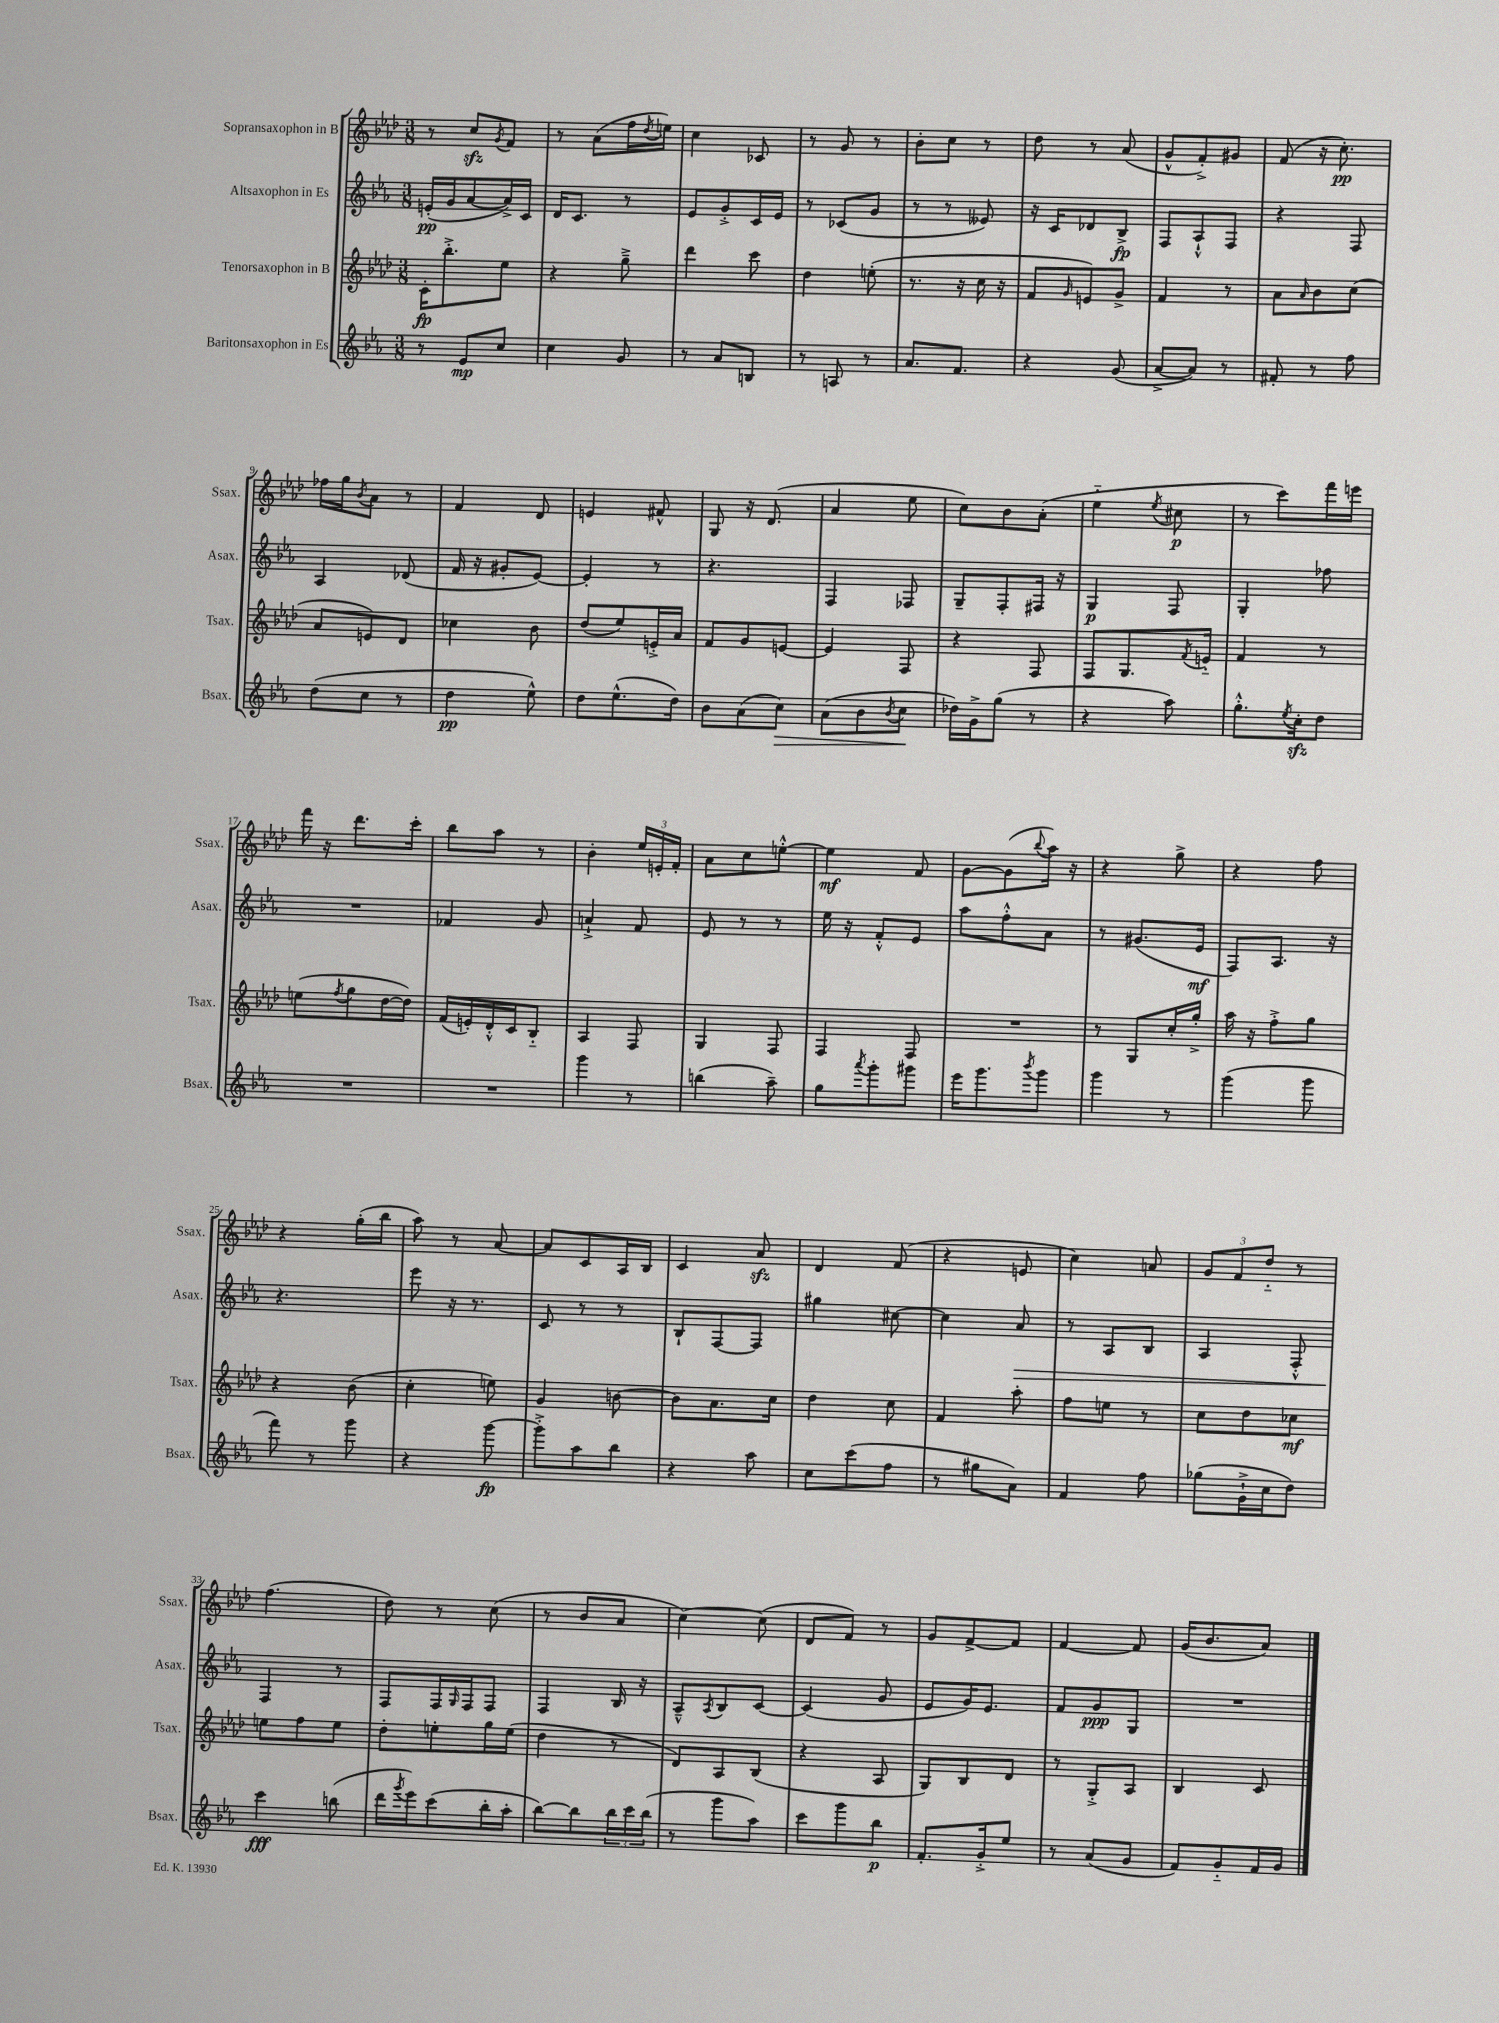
<<
\new StaffGroup <<
\new Staff = "s0" \with { instrumentName = "Sopransaxophon in B" shortInstrumentName = "Ssax." } {
    \clef treble \key aes \major \numericTimeSignature \time 3/8
    r8 c''8\sfz \acciaccatura { g'8 } f'8 |
    r8 aes'8( f''16 \acciaccatura { des''8 } e''16) |
    c''4 ces'8 |
    r8 g'8 r8 |
    bes'8-. c''8 r8 |
    des''8 r8 aes'8( |
    g'8-^ f'8-.->) gis'8 |
    f'8( r16 c''8.-.\pp) |
    fes''16 g''16 \acciaccatura { bes'8 } aes'8 r8 |
    f'4 des'8 |
    e'4 fis'8-^ |
    g8 r16 des'8.( |
    aes'4 ees''8 |
    c''8) bes'8 aes'8-.( |
    ees''4-_ \acciaccatura { ees''8 } cis''8\p |
    r8 c'''8) f'''16 e'''16 |
    f'''16 r16 des'''8. c'''16-. |
    bes''8 aes''8 r8 |
    bes'4-. \tuplet 3/2 { ees''16 e'16-. f'16-. } |
    aes'8 c''8 e''8~-.-^ |
    e''4\mf f'8 |
    g'8~ g'8( \appoggiatura { bes''8 } aes''16) r16 |
    r4 g''8-> |
    r4 f''8 |
    r4 g''16-.( bes''16 |
    aes''8) r8 aes'8~ |
    aes'8 c'8 aes16 bes16 |
    c'4 aes'8\sfz |
    des'4 f'8( |
    r4 e'8 |
    c''4) a'8 |
    \tuplet 3/2 { g'8 f'8 des''8-_ } r8 |
    f''4.( |
    des''8) r8 c''8( |
    r8 bes'8 aes'8 |
    c''4~) c''8( |
    des'8 f'8) r8 |
    g'8 f'8~-> f'8 |
    f'4~ f'8 |
    g'16( bes'8. aes'8) \bar "|." |
}
\new Staff = "s1" \with { instrumentName = "Altsaxophon in Es" shortInstrumentName = "Asax." } {
    \clef treble \key ees \major \numericTimeSignature \time 3/8
    e'16-.\pp( g'16 aes'8~ aes'16->) c'16 |
    d'16 c'8. r8 |
    ees'8 g'8-.-> c'16 ees'16 |
    r8 ces'8( g'8 |
    r8 r8 eeses'8) |
    r16 c'16 des'8 bes8->\fp |
    f8 aes8-!-^ f8 |
    r4 f8 |
    aes4 des'8( |
    f'16 r16 gis'8-. ees'8~) |
    ees'4-. r8 |
    r4. |
    f4 fes8 |
    g8-- f8-. fis16 r16 |
    g4\p f8 |
    g4-. fes''8 |
    R4. |
    fes'4 g'8 |
    a'4-!-> f'8 |
    ees'8 r8 r8 |
    ees''16 r16 f'8-.-^ ees'8 |
    aes''8 f''8-.-^ aes'8 |
    r8 gis'8.( ees'16\mf |
    f8) aes8. r16 |
    r4. |
    ees'''8 r16 r8. |
    c'8 r8 r8 |
    bes8-! f8~ f8 |
    gis''4 cis''8~ |
    cis''4 aes'8\> |
    r8 aes8 bes8 |
    aes4 f8-.-^ |
    f4\! r8 |
    f8 f16 \grace { g16 } f16 f8 |
    f4 bes16 r16 |
    aes8---^ \acciaccatura { aes8 } bes8 c'8~ |
    c'4( g'8 |
    ees'8 g'16) ees'8. |
    f'8 g'8\ppp g8 |
    R4. \bar "|." |
}
\new Staff = "s2" \with { instrumentName = "Tenorsaxophon in B" shortInstrumentName = "Tsax." } {
    \clef treble \key aes \major \numericTimeSignature \time 3/8
    c'16-.\fp bes''8.-.-> ees''8 |
    r4 g''8---> |
    des'''4 c'''8 |
    des''4 e''8-.( |
    r8. r16 c''16 r16 |
    f'8 \grace { g'16 } e'8) g'8-> |
    f'4 r8 |
    aes'8 \grace { aes'16 } bes'8 c''8( |
    aes'8 e'8) des'8 |
    ces''4 bes'8 |
    des''8( ees''8) e'16-.-> aes'16 |
    f'8 g'8 e'8~ |
    e'4 f8 |
    r4 f8 |
    f8 g8. \acciaccatura { f'8 } e'16-_ |
    f'4 r8 |
    e''8( \acciaccatura { f''8 } g''8 des''16~ des''16) |
    f'16( e'16-.) des'16-.-^ c'16 bes8-_ |
    aes4 f8 |
    g4 f8 |
    f4 f8 |
    R4. |
    r8 g8 c''16-. g''16-.-> |
    aes''16 r16 f''8-.-> g''8 |
    r4 bes'8( |
    c''4-. e''8) |
    g'4 b'8~ |
    b'8 aes'8. c''16 |
    des''4 c''8 |
    f'4 aes''8-. |
    f''8 e''8 r8 |
    c''8 des''8 ces''8\mf |
    e''8 f''8 e''8 |
    des''8-. e''8-. g''16 e''16( |
    des''4 r8 |
    des'8) aes8 bes8( |
    r4 aes8 |
    g8) bes8 des'8 |
    r8 g8-.-> aes8 |
    bes4 c'8 \bar "|." |
}
\new Staff = "s3" \with { instrumentName = "Baritonsaxophon in Es" shortInstrumentName = "Bsax." } {
    \clef treble \key ees \major \numericTimeSignature \time 3/8
    r8 ees'8\mp c''8 |
    c''4 g'8 |
    r8 aes'8 b8 |
    r8 a8 r8 |
    aes'8. f'8. |
    r4 g'8( |
    aes'8~-> aes'8) r8 |
    fis'8-. r8 f''8 |
    d''8( c''8 r8 |
    d''4\pp ees''8-^) |
    d''8 ees''8.-^( d''16) |
    bes'8 aes'8( c''8\>) |
    aes'8( bes'8 \acciaccatura { bes'8 } c''8\! |
    des''16) g'16-> g''8( r8 |
    r4 aes''8) |
    g''8.-.-^ \acciaccatura { ees''8 } c''16-.\sfz d''8 |
    R4. |
    R4. |
    g'''4 r8 |
    b''4( aes''8--) |
    g''8 \acciaccatura { aes'''8 } g'''8-. gis'''8 |
    ees'''16 g'''8. \acciaccatura { bes'''8 } g'''8 |
    g'''4 r8 |
    g'''4( g'''8 |
    f'''8) r8 g'''8 |
    r4 g'''8~\fp |
    g'''8-.-> aes''8 bes''8 |
    r4 aes''8 |
    c''8 c'''8( f''8 |
    r8 gis''8 aes'8) |
    f'4 f''8 |
    ges''8( g'16-!-> c''16 d''8) |
    c'''4\fff b''8( |
    d'''16 \acciaccatura { g'''8 } ees'''16) c'''8( bes''16-. aes''16-. |
    bes''8~) bes''8 \tuplet 3/2 { bes''16 c'''16 bes''16( } |
    r8 g'''8 aes''8) |
    c'''8 g'''8 bes''8\p |
    f'8.-. g'16-.-> ees''8 |
    r8 aes'8( g'8 |
    f'8) g'8-_ f'16 g'16 \bar "|." |
}
>>
>>
